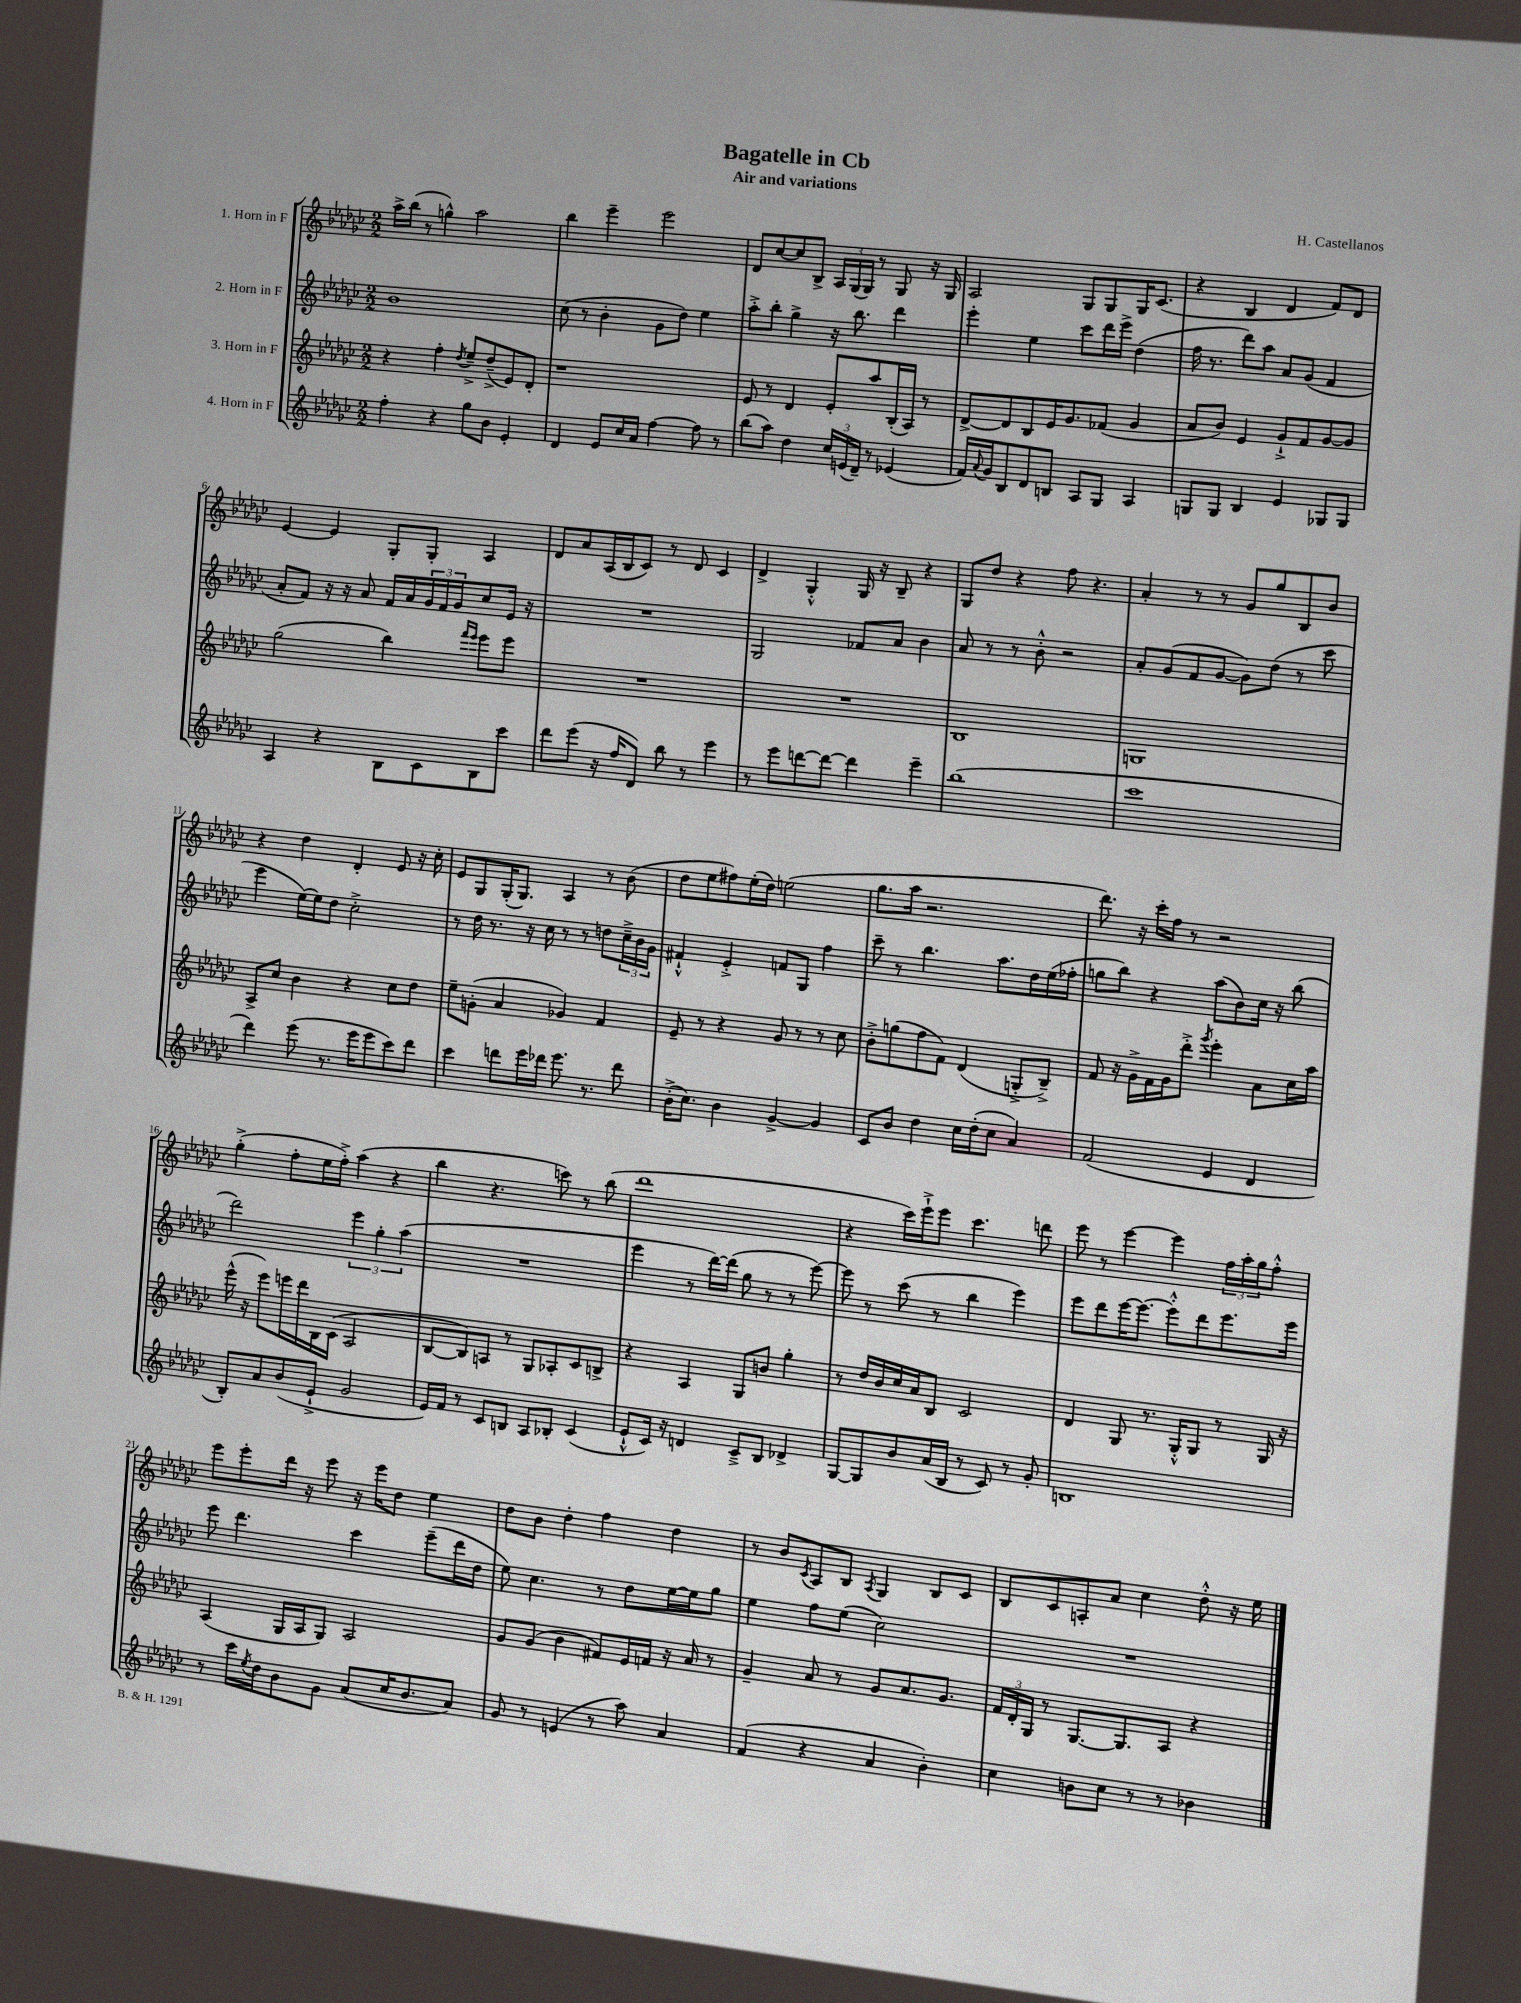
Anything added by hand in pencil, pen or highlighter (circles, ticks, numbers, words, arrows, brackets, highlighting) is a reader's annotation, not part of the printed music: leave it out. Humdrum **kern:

**kern	**kern	**kern	**kern
*staff4	*staff3	*staff2	*staff1
*clefG2	*clefG2	*clefG2	*clefG2
*k[b-e-a-d-g-c-]	*k[b-e-a-d-g-c-]	*k[b-e-a-d-g-c-]	*k[b-e-a-d-g-c-]
*M2/2	*M2/2	*M2/2	*M2/2
4ff'	4r	1b-	16aa-^
.	.	.	(16bb-
.	.	.	8r
4r	4ff'	.	4gg^^)
.	8qdd-	.	.
8gg-	8ee-~^	.	2aa-
8b-	(8dd-~^	.	.
4e-'	8e-)	.	.
.	8d-'	.	.
=	=	=	=
4d-	1r	(8cc-	4bb-
.	.	8r	.
8e-	.	4b-'	4eee-~
16cc-	.	.	.
16a-	.	.	.
[4ff	.	8g-	2eee-
.	.	8dd-)	.
8ff]	.	4ee-	.
8r	.	.	.
=	=	=	=
(8bb-	8e-	8aa-'^	8d-
8aa-)	8r	8bb-'	[8cc-
4dd-	4d-	4gg-^	8cc-]
.	.	.	8B-^
24cc-	8e-'	16r	24A-
(24e	.	.	(24G-
.	.	8.bb-	.
24d-~)	.	.	24G-)
8r	8aa-	.	8r
(4e-	(16B-'	4ddd-	8G-
.	16A-)	.	.
.	8r	.	16r
.	.	.	16G-
=	=	=	=
16f)	[8d-^	4eee-'	2A-
8qqa-	.	.	.
16g-	.	.	.
8B-	8d-]	.	.
8d-	8B-	4ee-	.
8B	16e-	.	.
.	8.g-	.	.
8A-	.	8ccc-	8G-
8G-	(8f-	16ddd-	8G-
.	.	16eee-^	.
4A-	4g-	(4dd-	16G-
.	.	.	(8.c-
=	=	=	=
8G	8a-	16ff	4r
.	.	8.r	.
8G	8b-)	.	.
4B-	4e-	8ddd-)	4B-
.	.	8aa-	.
4e-	8g-`^	8a-	4d-
.	8f	(8g-	.
8G-	[8g-	4f	8f)
8G-	8g-]	.	8d-
=	=	=	=
4A-	(2gg-	8a-'	[4e-
.	.	8f)	.
4r	.	16r	4e-]
.	.	16r	.
.	.	8a-	.
8B-	4bb-)	16f	8G-'
.	.	16a-	.
8c-	.	24g-	8G-'
.	.	24f	.
.	.	24g-	.
.	16qqfff	.	.
.	16qqeee-	.	.
8B-	8eee-	8cc-	4A-
8ccc-	8eee-	16e-	.
.	.	16r	.
=	=	=	=
8ddd-	1r	1r	8d-
(8eee-	.	.	8a-
16r	.	.	(16A-
16ff	.	.	16B-
8d-)	.	.	8c-)
8bb-	.	.	8r
8r	.	.	8d-
4eee-	.	.	4c-
=	=	=	=
8r	1r	2G-	4d-^
8eee-	.	.	.
[8ddd	.	.	4G-'^^
8ddd_	.	.	.
4ddd]	.	8f-	16G-
.	.	.	16r
.	.	8a-	8B-~
4eee-~	.	4b-	4r
=	=	=	=
(1bb-	1B-	8a-	8G-
.	.	8r	8dd-
.	.	8r	4r
.	.	8b-'^^	.
.	.	2r	8ff
.	.	.	4.r
=	=	=	=
1ccc-	1G	8a-'	4a-'
.	.	(8g-	.
.	.	8f	8r
.	.	[8g-	8r
.	.	8g-])	8g-
.	.	(8dd-	8gg-
.	.	8r	8B-
.	.	8ccc-	8b-
=	=	=	=
4ddd-)	8A-^	4eee-	4r
.	8cc-	.	.
(8eee-	4b-	[16ee-)	4dd-
.	.	16ee-]	.
8.r	.	8dd-	.
.	4r	2cc-'^	4d-'
16eee-	.	.	.
8eee-	.	.	.
8ccc-)	8cc-	.	8e-
8ddd-	8dd-	.	16r
.	.	.	16cc-'
=	=	=	=
4ccc-	8ee-~	8r	8e-
.	(8g'	16dd-	8G-
.	.	8.r	.
8ddd	4a-	.	(16G-'
.	.	.	8.G-)
16eee-	.	16r	.
16ddd-	.	16cc-	.
8.eee-	4g-)	8r	4A-
.	.	8r	.
8.r	.	.	.
.	4f	8dd	8r
8ddd-	.	24cc-~^	(8b-
.	.	24b-	.
.	.	24g-	.
=	=	=	=
(16b-'^	8e-~	4f#`^^	8dd-
8.cc-)	.	.	.
.	8r	.	8ee-
4b-	4r	4e-'^	8ff#)
.	.	.	(16ee-'
.	.	.	16dd-)
[4g-^	8g-	8f	(2ee
.	8r	8G-	.
4g-]	8r	4ff	.
.	8cc-	.	.
=	=	=	=
8c-	8b-'^	8ccc-~	8.gg-
8b-	(8gg	8r	.
.	.	.	16aa-
4dd-	8ff	4.bb-	2.r
.	8f)	.	.
16cc-	(4d-	.	.
(16dd-'	.	.	.
8cc-	.	8.aa-	.
4a-)	8G'^	.	.
.	.	16dd-	.
.	8B-~^)	(16ee-	.
.	.	16ff-'	.
=	=	=	=
(2f	8f	8gg	8.ddd-)
.	16r	8bb-)	.
.	16g-^	.	16r
.	16f	4r	16ccc-'
.	16g-	.	16ff
.	8ddd-'^	.	8r
.	8qggg-	.	.
4e-	4eee-'	(8aa-	2r
.	.	8b-)	.
4d-	8a-	16cc-	.
.	.	16r	.
.	16cc-	(8bb-	.
.	16aa-	.	.
=	=	=	=
8B-')	(16eee-^^	2ddd-)	(4gg-'^
.	16r	.	.
8a-	8eee-)	.	.
(8b-	16eee	.	8ff'
.	16ddd-	.	.
8e-`^	16B-	.	16ee-
.	(16c-	.	16ff'^)
2g-	2A-	6eee-	(4aa-
.	.	6gg-'	.
.	.	.	4r
.	.	(6aa-	.
=	=	=	=
16e-)	[8B-	1r	4bb-
16f	.	.	.
8r	8B-])	.	.
8c-	8A	.	4.r
8B	8r	.	.
8A-	8G-	.	.
8B-'	8A-'	.	8ccc)
(4c-	8c-	.	8r
.	8B^	.	(8bb-
=	=	=	=
8e-`^^	4r	4eee-	1ddd-
16c-)	.	.	.
16r	.	.	.
4d	4A-	8r	.
.	.	[16ddd-)	.
.	.	(16ddd-]	.
8c-~^	8G-	8gg-	.
8B-	8b	8r	.
4d-^	4gg-'	8r	.
.	.	[8eee-)	.
=	=	=	=
[8G-	8r	8eee-]	4r
8G-]	16dd-	8r	.
.	16b-	.	.
8b-	16cc-	(8ccc-	16ccc-)
.	16a-	.	16eee-`^
(16a-	8B-	8r	8eee-
16B-	.	.	.
8r	2c-	4bb-	4.ccc-
8c-)	.	.	.
8r	.	4eee-)	.
8g-'	.	.	8ddd
=	=	=	=
1B	4d-	8eee-	8eee-
.	.	8ddd-	8r
.	8G-	[16eee-	[4eee-
.	.	8.eee-_	.
.	8.r	.	.
.	.	8eee-'^^]	4eee-]
.	16G-'^^	.	.
.	8G-	8ddd-	.
.	8r	8.eee-	24ff
.	.	.	24aa-'
.	.	.	24gg-
.	16G-	.	8ff'^^
.	16r	16eee-	.
=	=	=	=
8r	(4A-	8eee-	8eee-
16ccc-	.	4.ddd-	8eee-'
8qee-	.	.	.
16dd-	.	.	.
8b-	16G-	.	16ddd-
.	16A-	.	16r
8g-	8G-)	.	8eee-
(8a-	2A-	4ccc-	16r
.	.	.	16eee-
16cc-	.	.	8dd-
8.b-	.	.	.
.	.	(8eee-~	4ee-
8a-)	.	16ddd-	.
.	.	16dd-	.
=	=	=	=
8g-	8g-	8ee-)	8dd-
8r	(8g-	4.cc-	8b-
(4e	4b-	.	4dd-'
8r	8f#)	8r	4ff
8aa-)	16e-	8dd-	.
.	16f	.	.
4a-	16r	[16ee-	4dd-
.	16a-	16ee-]	.
.	8r	8gg-	.
=	=	=	=
(4f	4g-~	4ee-	8r
.	.	.	8b-
.	.	.	8qc-
4r	8a-	8ff	8A-
.	8r	(8ee-	8B-
.	.	.	8qA-
4a-	8g-	2cc-)	4G-
.	8.a-	.	.
4b-')	.	.	8B-
.	8.g-	.	.
.	.	.	8c-
=	=	=	=
4cc-	24f	1r	8B-
.	24d-'	.	.
.	24G-	.	.
.	8r	.	8c-
8b	[8.G-	.	8A'
8cc-	.	.	8a-
.	8.G-]	.	.
8r	.	.	4cc-
8r	8A-	.	.
4b-	4r	.	8dd-'^^
.	.	.	16r
.	.	.	16ee-
==	==	==	==
*-	*-	*-	*-
